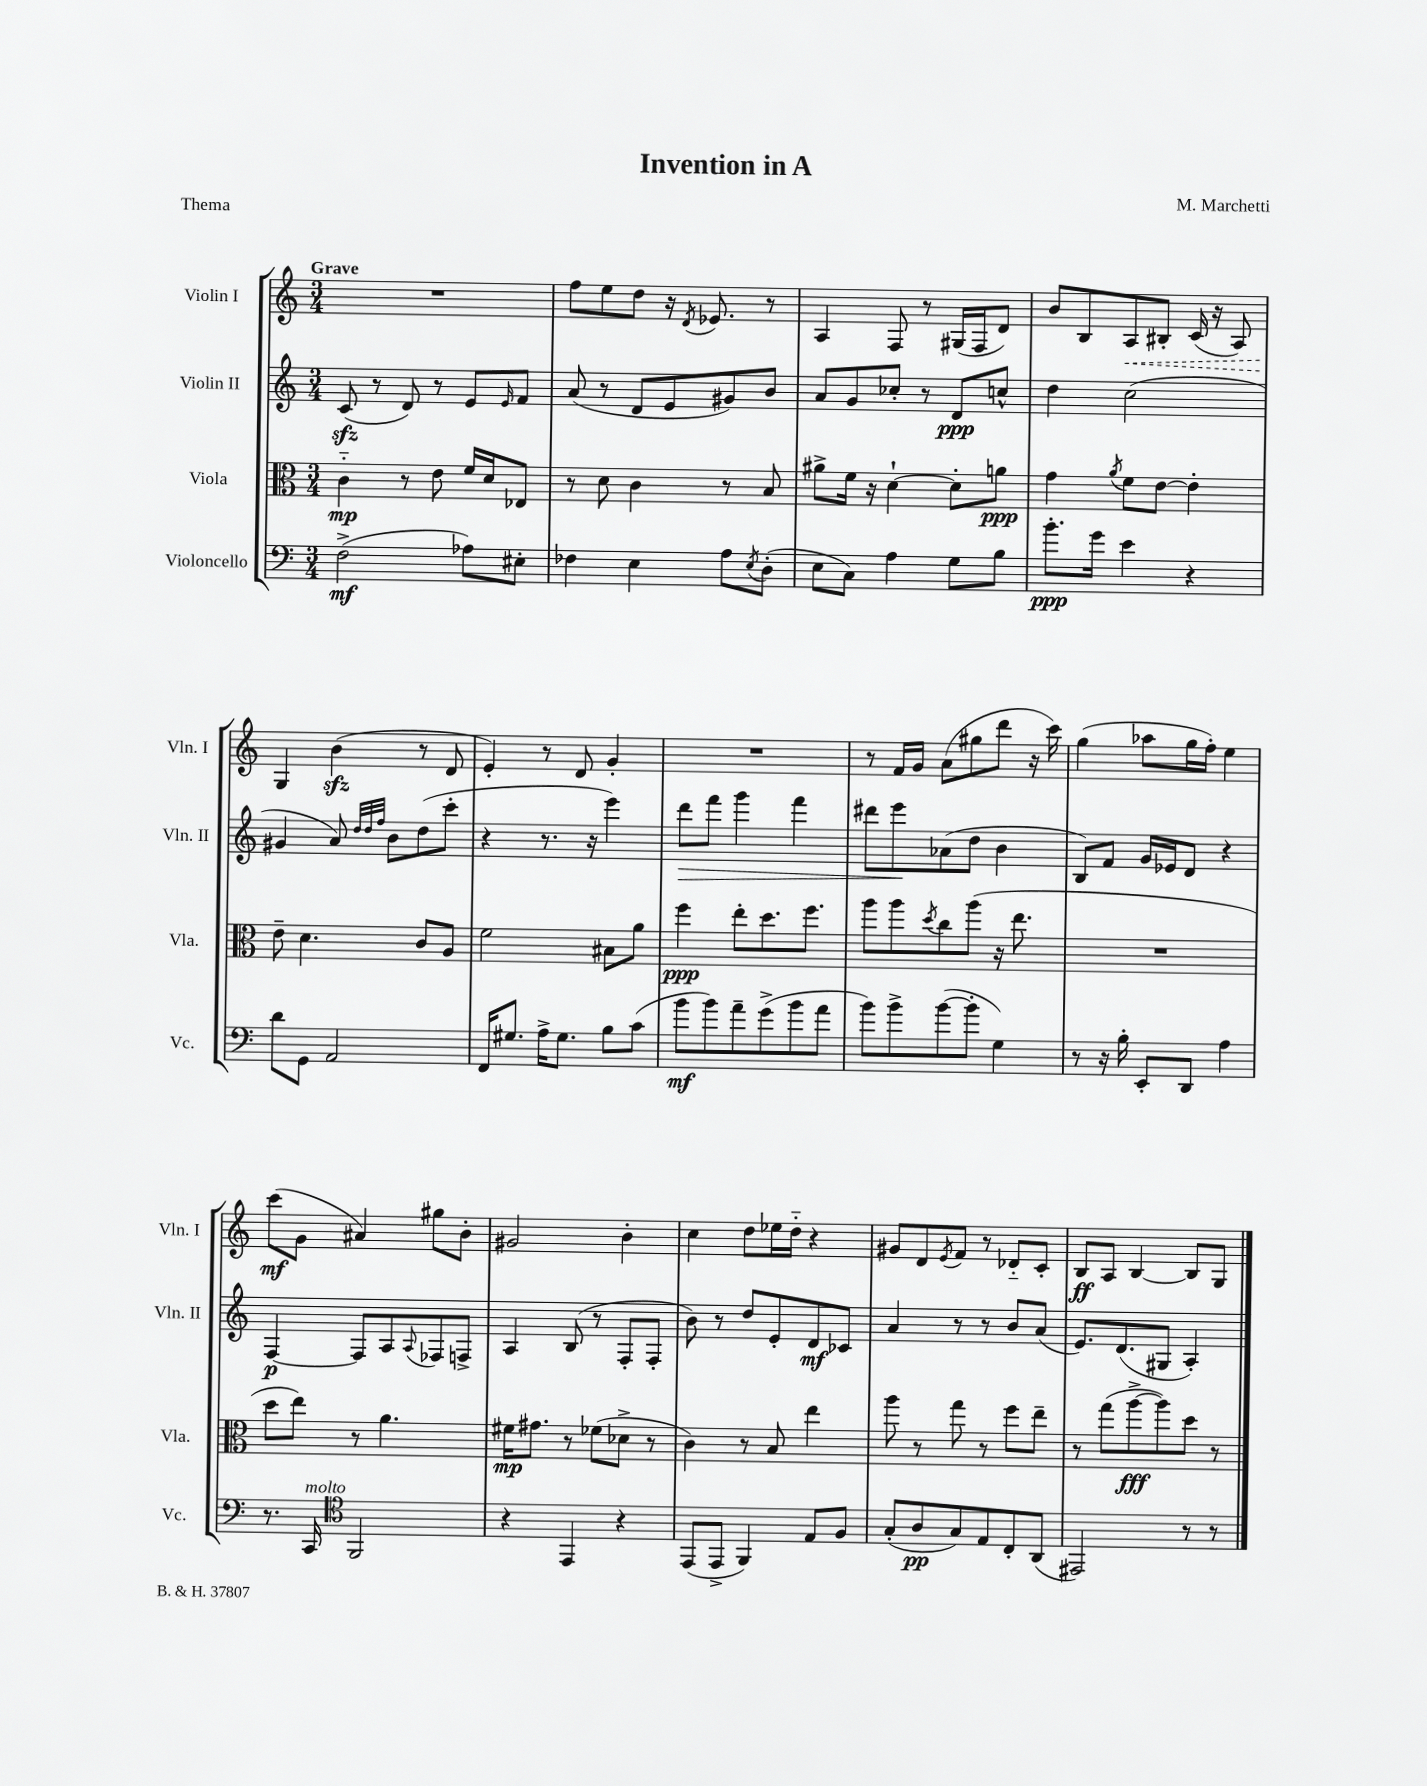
\header { title = "Invention in A" composer = "M. Marchetti" piece = "Thema" }
<<
\new StaffGroup <<
\new Staff = "s0" \with { instrumentName = "Violin I" shortInstrumentName = "Vln. I" } {
    \clef treble \key c \major \numericTimeSignature \time 3/4 \tempo "Grave"
    R2. |
    f''8 e''8 d''8 r16 \acciaccatura { d'8 } ees'8. r8 |
    a4 f8 r8 gis16( f16 d'8) |
    b'8 b8 \once \override Hairpin.style = #'dashed-line a8\< bis8-. c'16( r16 a8) |
    g4\! b'4\sfz( r8 d'8 |
    e'4-.) r8 d'8 g'4-. |
    R2. |
    r8 f'16 g'16 a'8( gis''8 d'''8 r16 c'''16) |
    g''4( aes''8 g''16 f''16-.) e''4 |
    c'''8\mf( g'8 ais'4) gis''8 b'8-. |
    gis'2 b'4-. |
    c''4 d''8 ees''16 d''16-_ r4 |
    gis'8 d'8 \acciaccatura { e'8 } f'8 r8 des'8-_ c'8-. |
    b8\ff a8 b4~ b8 g8 \bar "|." |
}
\new Staff = "s1" \with { instrumentName = "Violin II" shortInstrumentName = "Vln. II" } {
    \clef treble \key c \major \numericTimeSignature \time 3/4
    c'8\sfz( r8 d'8) r8 e'8 \grace { e'16 } f'8 |
    a'8( r8 d'8 e'8 gis'8) b'8 |
    a'8 g'8 ces''8-. r8 d'8\ppp c''8-^ |
    d''4 c''2( |
    gis'4 a'8) \grace { d''32 d''32 f''32 } b'8 d''8( c'''8-. |
    r4 r8. r16 e'''4) |
    d'''8\> f'''8 g'''4 f'''4 |
    dis'''8 e'''8\! aes'8( d''8 b'4 |
    b8) f'8 g'16 ees'16 d'8 r4 |
    f4~\p f8 a8 \appoggiatura { a8 } fes8 f8-> |
    a4 b8( r8 f8-. f8-. |
    b'8) r8 d''8 e'8-. d'8\mf ces'8 |
    a'4 r8 r8 b'8 a'8( |
    e'8.) d'8.( gis8 a4-.) \bar "|." |
}
\new Staff = "s2" \with { instrumentName = "Viola" shortInstrumentName = "Vla." } {
    \clef alto \key c \major \numericTimeSignature \time 3/4
    c'4-_\mp r8 e'8 f'16 d'16 ees8 |
    r8 d'8 c'4 r8 b8 |
    ais'8-> f'16 r16 d'4~-! d'8-. a'8\ppp |
    g'4 \acciaccatura { a'8 } f'8 e'8~ e'4-. |
    e'8-- d'4. c'8 a8 |
    f'2 bis8 a'8 |
    f''4\ppp e''8-. d''8. f''8. |
    a''8 a''8 \acciaccatura { d''8 } c''8 a''8( r16 e''8. |
    R2. |
    d''8 e''8) r8 a'4. |
    fis'16\mp gis'8. r8 fes'8( des'8-> r8 |
    c'4) r8 b8 e''4 |
    a''8 r8 g''8 r8 f''8 e''8-- |
    r8 g''8( a''8~->\fff a''8) d''8 r8 \bar "|." |
}
\new Staff = "s3" \with { instrumentName = "Violoncello" shortInstrumentName = "Vc." } {
    \clef bass \key c \major \numericTimeSignature \time 3/4
    f2->\mf( aes8) eis8-. |
    fes4 e4 a8 \acciaccatura { e8 } d8-.( |
    e8 c8) a4 g8 b8 |
    b'8.-.\ppp g'16 e'4 r4 |
    d'8 g,8 a,2 |
    f,16 gis8. a16-> gis8. b8 c'8( |
    b'8\mf b'8) a'8-- g'8->( b'8 a'8 |
    b'8) b'8-> b'8~( b'8-. g4) |
    r8 r16 b16-. e,8-. d,8 a4 |
    r8. c,16^\markup { \italic "molto" } \clef tenor f,2 |
    r4 e,4 r4 |
    e,8( e,8-> f,4) e8 f8 |
    g8-.( a8\pp g8) e8 c8-. a,8( |
    eis,2) r8 r8 \bar "|." |
}
>>
>>
\layout { \context { \Score \remove "Bar_number_engraver" } }
